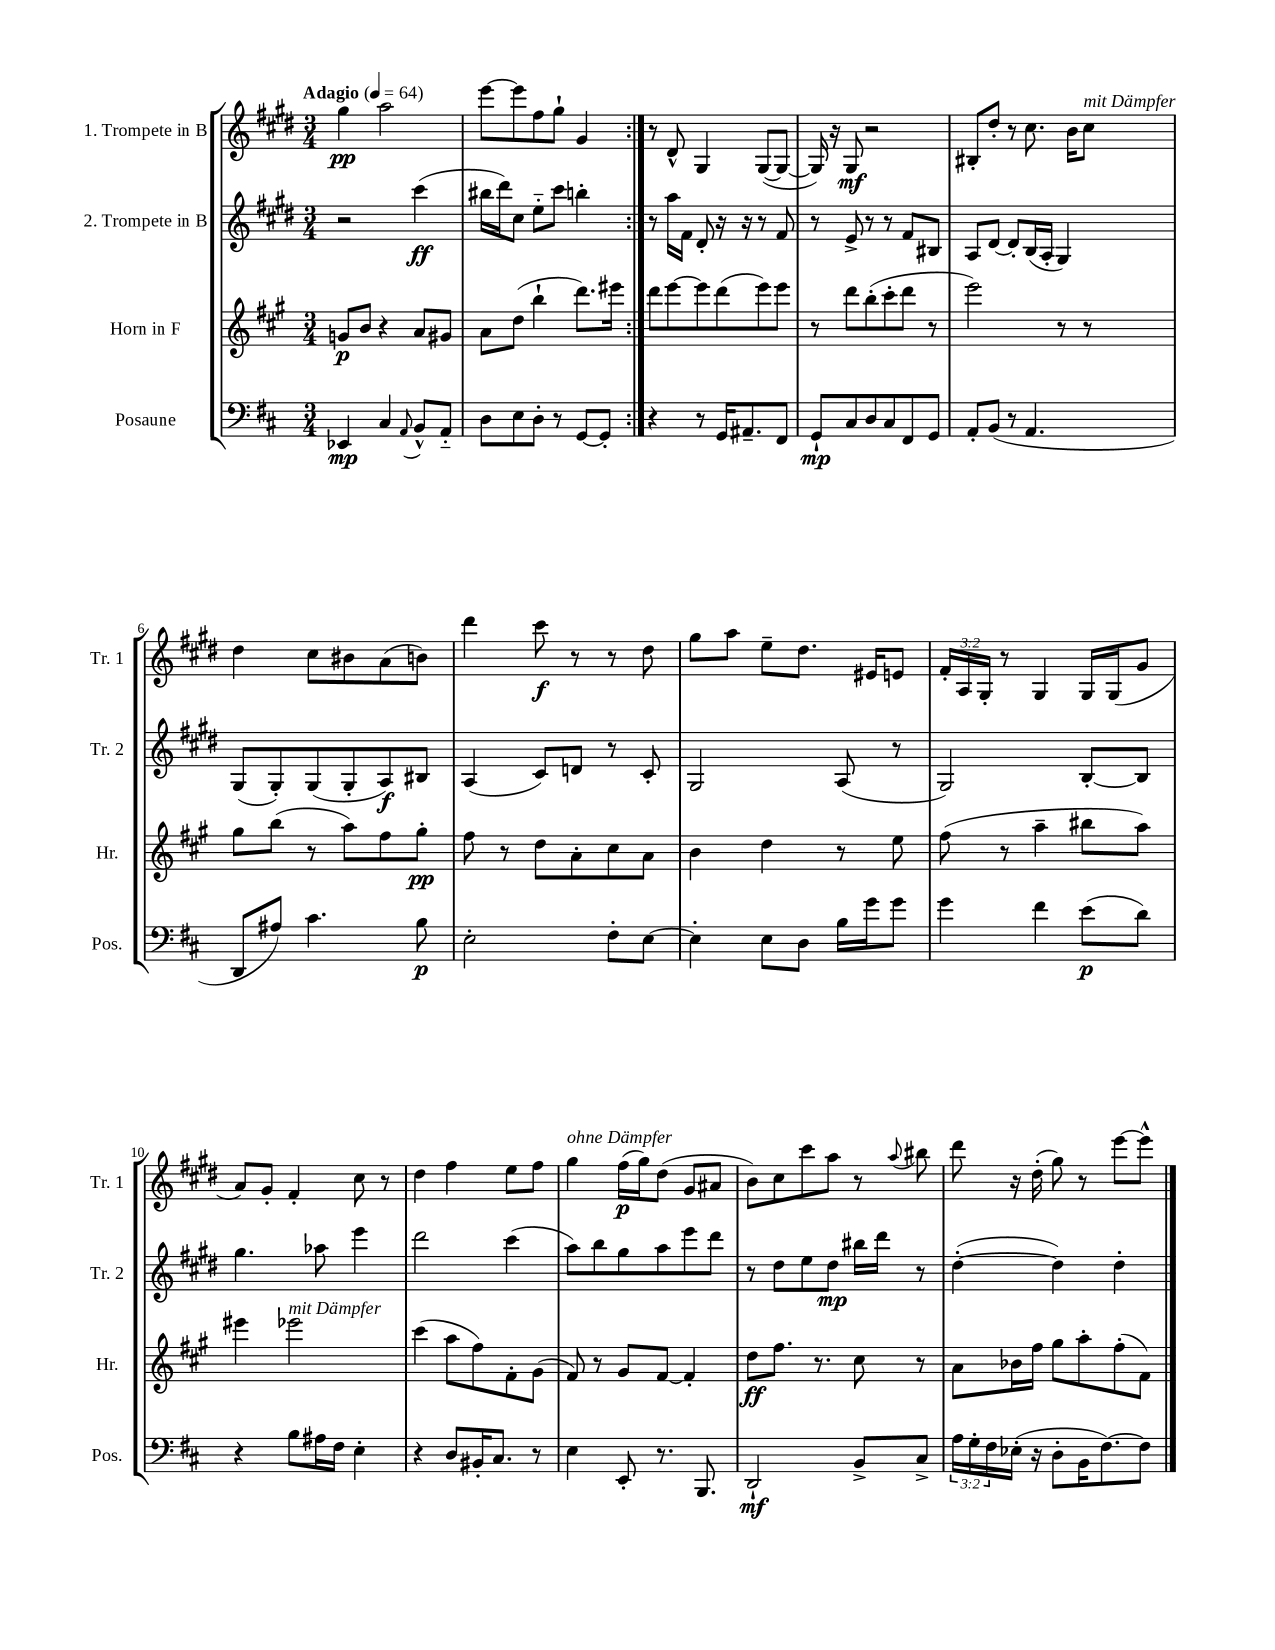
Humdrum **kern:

**kern	**dynam	**kern	**dynam	**kern	**dynam	**kern	**dynam
*part4	*part4	*part3	*part3	*part2	*part2	*part1	*part1
*staff4	*staff4	*staff3	*staff3	*staff2	*staff2	*staff1	*staff1
*I"Posaune	*	*I"Horn in F	*	*I"2. Trompete in B	*	*I"1. Trompete in B	*
*I'Pos.	*	*I'Hr.	*	*I'Tr. 2	*	*I'Tr. 1	*
*clefF4	*	*clefG2	*	*clefG2	*	*clefG2	*
*k[f#c#]	*	*k[f#c#g#]	*	*k[f#c#g#d#]	*	*k[f#c#g#d#]	*
*M3/4	*	*M3/4	*	*M3/4	*	*M3/4	*
*MM64	*	*MM64	*	*MM64	*	*MM64	*
=1	=1	=1	=1	=1	=1	=1	=1
!	!	!	!	!	!	!LO:TX:a:B:t=Adagio	!
4EE-X/	mp	8gn/L	p	2r	.	4gg#\	pp
.	.	8b/J	.	.	.	.	.
4C#/	.	4r	.	.	.	2aa\	.
8qqAA/	.	.	.	.	.	.	.
8BB^^/L	.	8a/L	.	(4ccc#\	ff	.	.
8AA/J	.	8g#X/J	.	.	.	.	.
=2	=2	=2	=2	=2	=2	=2	=2
8D\L	.	8a\L	.	16bb#X\LL	.	[8eee\L	.
.	.	.	.	16ddd#\J)	.	.	.
8E\	.	(8dd\J	.	8cc#\J	.	8eee\]	.
8D'\J	.	4bb`\	.	8ee\L	.	8ff#\	.
8r	.	.	.	8ccc#\J	.	8gg#`\J	.
[8GG/L	.	8.ddd\L)	.	4bbn'\	.	4g#/	.
8GG'/J]	.	.	.	.	.	.	.
.	.	16eee#X\Jk	.	.	.	.	.
=3:|!	=3:|!	=3:|!	=3:|!	=3:|!	=3:|!	=3:|!	=3:|!
4r	.	8ddd\L	.	8r	.	8r	.
.	.	[8eee\	.	16aa\LL	.	8d#^^/	.
.	.	.	.	16f#\JJ	.	.	.
8r	.	8eee\]	.	8d#'/	.	4G#/	.
16GG/KL	.	(8ddd\	.	16r	.	.	.
8.AA#X~/	.	.	.	16r	.	.	.
.	.	8eee\)	.	8r	.	([8G#/L	.
8FF#/J	.	8eee\J	.	8f#/	.	8G#/J_	.
=4	=4	=4	=4	=4	=4	=4	=4
8GG`/L	mp	8r	.	8r	.	16G#/])	.
.	.	.	.	.	.	16r	.
8C#/	.	8ddd\L	.	8e^/	.	8G#/	mf
8D/	.	(8bb'\	.	8r	.	2r	.
8C#/	.	8ccc#'\	.	8r	.	.	.
8FF#/	.	8ddd\J	.	8f#/L	.	.	.
8GG/J	.	8r	.	8B#X/J	.	.	.
=5	=5	=5	=5	=5	=5	=5	=5
8AA'/L	.	2eee\)	.	8A/L	.	8B#X'/L	.
(8BB/J	.	.	.	[8d#/J	.	8dd#'/J	.
8r	.	.	.	8d#'/L]	.	8r	.
4.AA/	.	.	.	(16B/L	.	8.cc#\	.
.	.	.	.	16A'/JJ	.	.	.
.	.	8r	.	4G#/)	.	.	.
.	.	.	.	.	.	16b\KL	.
!	!	!	!	!	!	!LO:TX:a:i:t=mit Dämpfer	!
.	.	8r	.	.	.	8cc#\J	.
!!LO:LB:g=z
=6	=6	=6	=6	=6	=6	=6	=6
8DD/L	.	8gg#\L	.	(8G#/L	.	4dd#\	.
8A#X/J)	.	(8bb\J	.	8G#'/)	.	.	.
4.c#\	.	8r	.	(8G#/	.	8cc#\L	.
.	.	8aa\L)	.	8G#'/	.	8b#X\	.
.	.	8ff#\	.	8A/)	f	(8a\	.
8B\	p	8gg#'\J	pp	8B#X/J	.	8bn\J)	.
=7	=7	=7	=7	=7	=7	=7	=7
2E'\	.	8ff#\	.	(4A/	.	4ddd#\	.
.	.	8r	.	.	.	.	.
.	.	8dd\L	.	8c#/L)	.	8ccc#\	f
.	.	8a'\	.	8dn/J	.	8r	.
8F#'\L	.	8cc#\	.	8r	.	8r	.
[8E\J	.	8a\J	.	8c#'/	.	8dd#\	.
=8	=8	=8	=8	=8	=8	=8	=8
4E'\]	.	4b\	.	2G#/	.	8gg#\L	.
.	.	.	.	.	.	8aa\J	.
8E\L	.	4dd\	.	.	.	8ee~\L	.
8D\J	.	.	.	.	.	8.dd#\J	.
16B\LL	.	8r	.	(8A/	.	.	.
16g\J	.	.	.	.	.	16e#X/KL	.
8g\J	.	8ee\	.	8r	.	8en/J	.
=9	=9	=9	=9	=9	=9	=9	=9
4g\	.	(8ff#\	.	2G#/)	.	24f#'/LL	.
.	.	.	.	.	.	24A/	.
.	.	.	.	.	.	24G#'/JJ	.
.	.	8r	.	.	.	8r	.
4f#\	.	4aa~\	.	.	.	4G#/	.
(8e\L	p	8bb#X\L	.	[8B'/L	.	16G#/LL	.
.	.	.	.	.	.	(16G#/J	.
8d\J)	.	8aa\J)	.	8B/J]	.	8g#/J	.
!!LO:LB:g=z
=10	=10	=10	=10	=10	=10	=10	=10
4r	.	4eee#X\	.	4.gg#\	.	8a/L)	.
.	.	.	.	.	.	8g#'/J	.
!	!	!LO:TX:a:i:t=mit Dämpfer	!	!	!	!	!
8B\L	.	2eee-X\	.	.	.	4f#'/	.
16A#X\L	.	.	.	8aa-X\	.	.	.
16F#\JJ	.	.	.	.	.	.	.
4E'\	.	.	.	4eee\	.	8cc#\	.
.	.	.	.	.	.	8r	.
=11	=11	=11	=11	=11	=11	=11	=11
4r	.	(4ccc#\	.	2ddd#\	.	4dd#\	.
8D/L	.	8aa\L	.	.	.	4ff#\	.
16BB#X'/K	.	8ff#\)	.	.	.	.	.
8.C#/J	.	.	.	.	.	.	.
.	.	8f#'\	.	(4ccc#\	.	8ee\L	.
8r	.	(8g#\J	.	.	.	8ff#\J	.
=12	=12	=12	=12	=12	=12	=12	=12
!	!	!	!	!	!	!LO:TX:a:i:t=ohne Dämpfer	!
4E\	.	8f#/)	.	8aa\L)	.	4gg#\	.
.	.	8r	.	8bb\	.	.	.
8EE'/	.	8g#/L	.	8gg#\	.	(16ff#\LL	p
.	.	.	.	.	.	16gg#\J)	.
8.r	.	[8f#/J	.	8aa\	.	(8dd#\J	.
.	.	4f#'/]	.	8eee\	.	8g#/L	.
8.BBB/	.	.	.	.	.	.	.
.	.	.	.	8ddd#\J	.	8a#X/J	.
=13	=13	=13	=13	=13	=13	=13	=13
2DD`/	mf	8dd\L	ff	8r	.	8b\L)	.
.	.	8.ff#\J	.	8dd#\L	.	8cc#\	.
.	.	.	.	8ee\	.	8ccc#\	.
.	.	8.r	.	.	.	.	.
.	.	.	.	8dd#\J	mp	8aa\J	.
8BB^/L	.	8cc#\	.	16bb#X\LL	.	8r	.
.	.	.	.	16ddd#\JJ	.	.	.
.	.	.	.	.	.	8qqaa/	.
8C#^/J	.	8r	.	8r	.	8bb#X\	.
=14	=14	=14	=14	=14	=14	=14	=14
24A\LL	.	8a\L	.	([4dd#'\	.	8ddd#\	.
24G'\	.	.	.	.	.	.	.
24F#\	.	.	.	.	.	.	.
(16E-X'\JJ	.	16b-X\L	.	.	.	16r	.
16r	.	16ff#\JJ	.	.	.	(16dd#'\	.
8D'\L	.	8gg#\L	.	4dd#\])	.	8gg#\)	.
16BB\K	.	8aa'\	.	.	.	8r	.
[8.F#\)	.	.	.	.	.	.	.
.	.	(8ff#'\	.	4dd#'\	.	[8eee\L	.
8F#\J]	.	8f#\J)	.	.	.	8eee^^\J]	.
==	==	==	==	==	==	==	==
*-	*-	*-	*-	*-	*-	*-	*-
